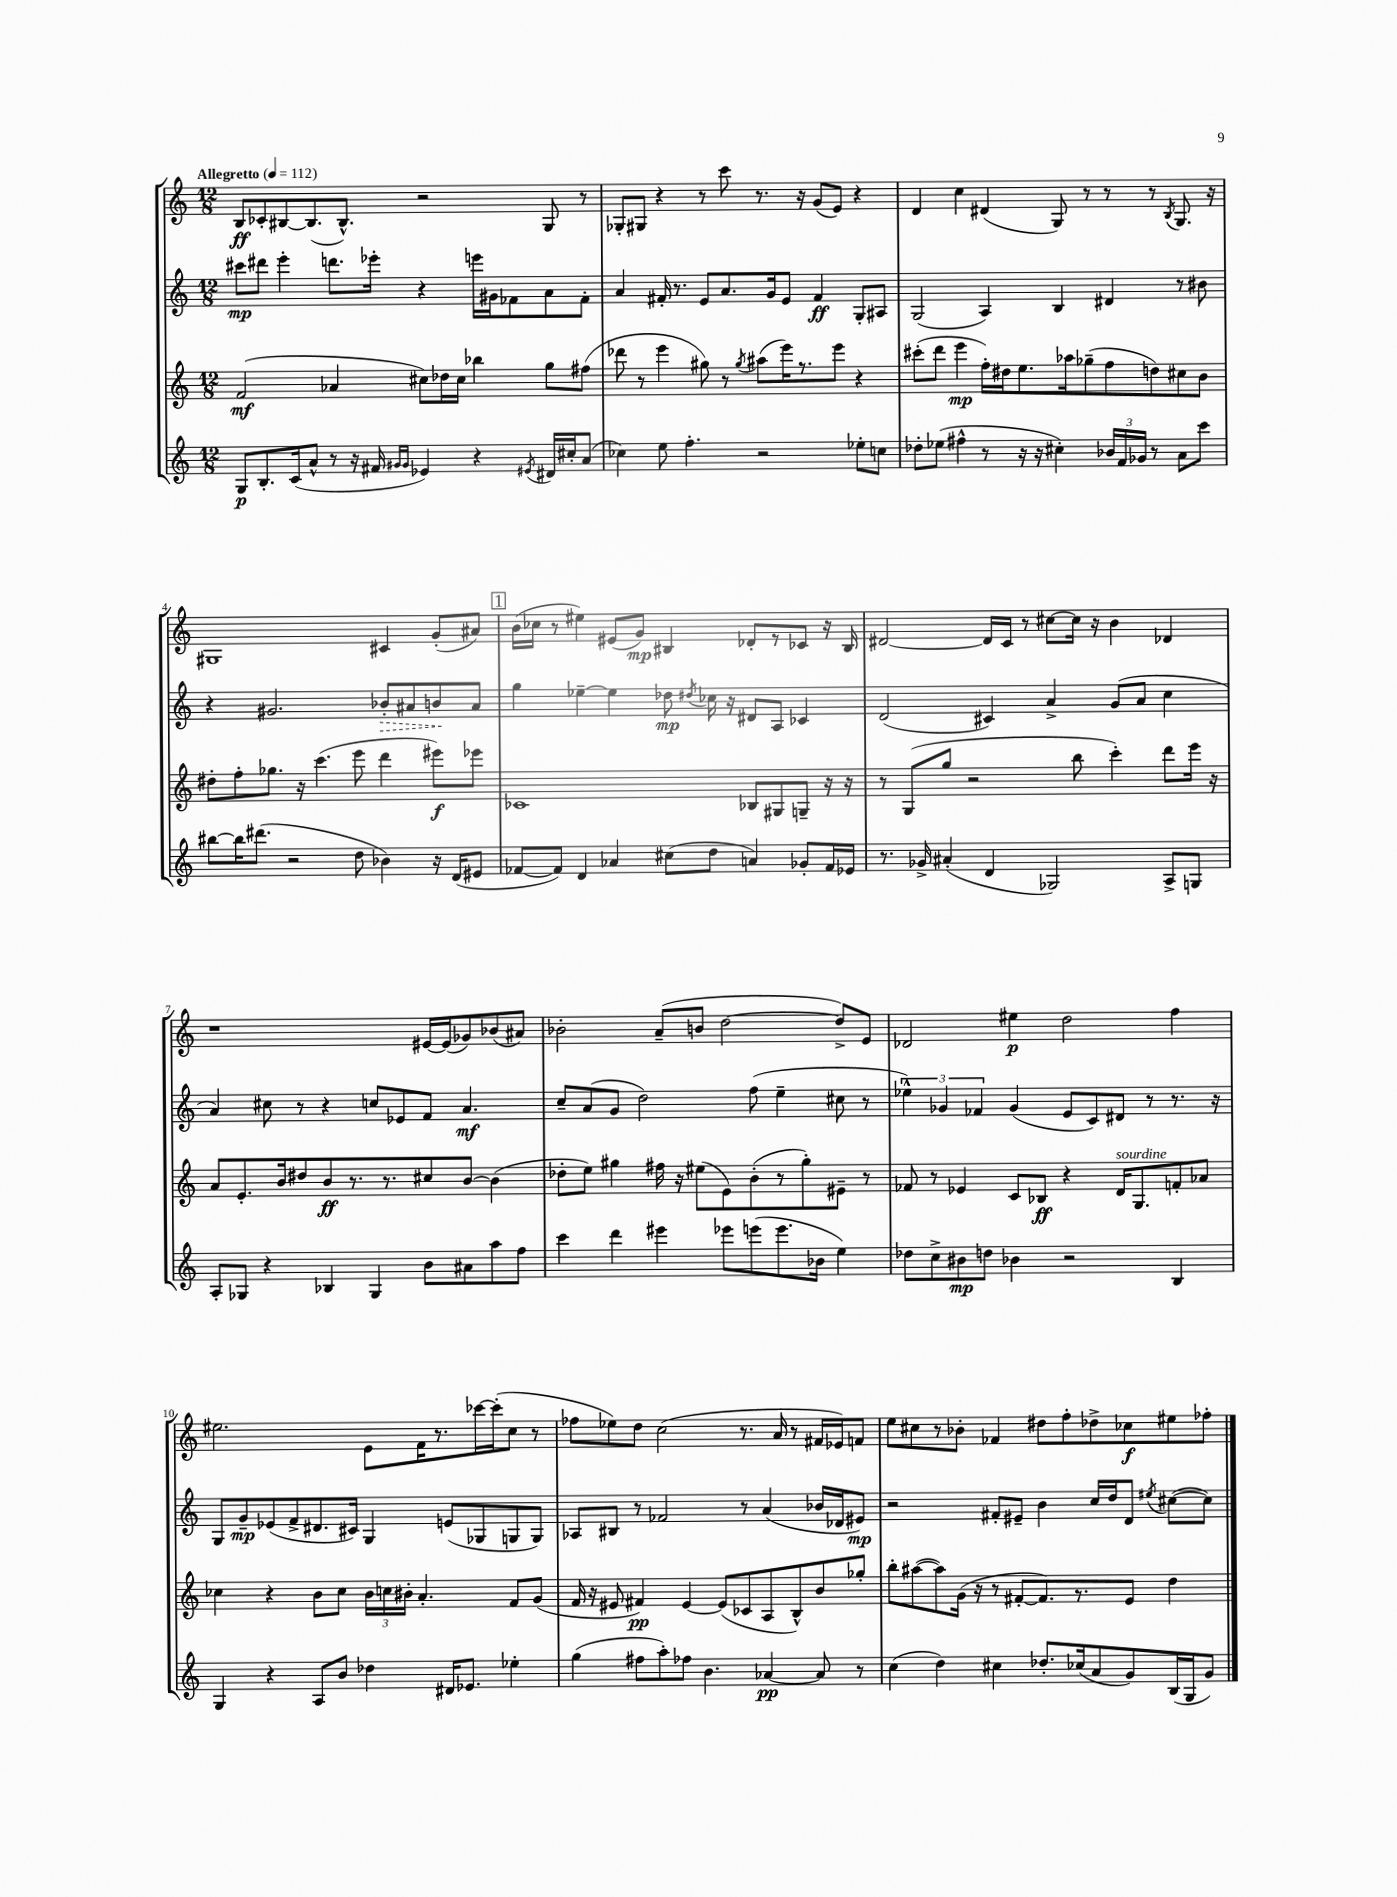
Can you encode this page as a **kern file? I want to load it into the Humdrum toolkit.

**kern	**kern	**kern	**kern
*staff4	*staff3	*staff2	*staff1
*clefG2	*clefG2	*clefG2	*clefG2
*k[]	*k[]	*k[]	*k[]
*M12/8	*M12/8	*M12/8	*M12/8
*MM112	*MM112	*MM112	*MM112
8G	(2f	8ccc#	8B
8.B'	.	8ddd#	8c-'
.	.	4eee'	[8B#
(16c	.	.	.
8a^^	.	.	(8.B#]
8r	4a-	8.ddd	.
.	.	.	8.B#^^)
16r	.	.	.
16f#	.	16eee-'	.
16qqg#	.	.	.
16qqg#	.	.	.
4e-)	8cc#)	4r	2r
.	16dd-	.	.
.	16cc#	.	.
4r	4bb-	16eee	.
.	.	16g#	.
.	.	8f-	.
8qe#	.	.	.
16d#	8gg	8a	8G
16cc#'	.	.	.
(8a	(8ff#	8f-'	8r
=	=	=	=
4cc-)	8ddd-	4a	8G-'
.	8r	.	8G#
8ee	4eee	16f#'	4r
.	.	8.r	.
4.ff'	.	.	.
.	8gg#)	8e	8r
.	8r	8.a	8ccc
.	8qgg#	.	.
2r	(8aa#	.	8.r
.	.	16g	.
.	16eee)	8e	.
.	8.r	.	16r
.	.	4f#	(8g
.	8eee	.	8e)
8ee-'	4r	8G'	4r
8cc	.	8A#	.
=	=	=	=
8dd-'	(8ccc#'	(2G	4d
(8ee-	8ddd	.	.
4ff#^^	4eee	.	4cc
8r	16ff')	4A)	(4d#
.	16dd#	.	.
16r	8.ee	.	.
16r	.	.	.
4cc#')	.	4B	8G)
.	16aa-	.	.
.	(8gg-~	.	8r
24b-	8ff	4d#	8r
24f	.	.	.
24g-	.	.	.
8r	8dd)	.	8r
.	.	.	8qB
8a	8cc#	8r	8.G
8ccc	8b	8b#	.
.	.	.	16r
=	=	=	=
[8bb#	8dd#'	4r	1G#
16bb#]	8ff'	.	.
(8.ddd#	.	.	.
.	8.gg-	2.g#	.
2r	.	.	.
.	16r	.	.
.	(4.ccc	.	.
8dd	8eee	.	.
4b-)	4ddd	8b-'	4c#
.	.	8a#	.
16r	8eee#)	8b	(8g'
(16d	.	.	.
8e#	8eee-	8a#	8a#)
=	=	=	=
[8f-	1c-	4gg	(16b
.	.	.	16cc-
8f-])	.	.	8r
4d	.	[4ee-~	4ee#)
4a-	.	4ee-]	(8e#
.	.	.	8g)
(8cc#	.	8dd-	4B#
.	.	8qdd#	.
8dd	.	16cc-	.
.	.	16r	.
4a)	8B-	8d#	8d-'
.	8G#	8A	8r
8g-'	8G~	4c-	8c-
16f-	16r	.	16r
16e-	16r	.	16B#
=	=	=	=
8.r	8r	(2d	[2d#
.	(8G	.	.
16g-^	.	.	.
(4a#'	8gg	.	.
.	2r	.	.
4d	.	4c#)	16d#]
.	.	.	16c
.	.	.	8r
2G-)	.	4a^	[8cc#
.	8bb	.	16cc#]
.	.	.	16r
.	4ccc')	(8g	4b
.	.	8a	.
8A^	8ddd	4cc	4d-
8G	16eee	.	.
.	16r	.	.
=	=	=	=
8A'	8a	4a)	1r
8G-	8.e'	.	.
4r	.	8cc#	.
.	16b	.	.
.	8dd#	8r	.
4B-	8b	4r	.
.	8.r	.	.
4G-	.	8cc	.
.	8.r	.	.
.	.	8e-	.
8b	8cc#	8f	[16e#
.	.	.	(16e#]
8a#	[8b	4.a	8g-)
8aa	(4b]	.	(8b-
8ff	.	.	8a#)
=	=	=	=
4ccc	8dd-'	8cc~	2b-'
.	8ee)	(8a	.
4ddd	4gg#	8g	.
.	.	2dd)	.
4eee#	16ff#	.	(8a~
.	16r	.	.
.	(8ee#	.	8b
8eee-	8e)	.	[2dd
(8eee	(8b'	(8ff	.
8.eee	8r	4ee~	.
.	8gg#')	.	.
16b-	.	.	.
4ee)	8e#~	8cc#	8dd^])
.	8r	8r	8e
=	=	=	=
8dd-	8f-	6ee-^^)	2d-
8cc^	8r	.	.
.	.	6g-	.
8b#	4e-	.	.
.	.	6f-	.
8dd	.	.	.
4b-	8c	(4g-	4ee#
.	8B-	.	.
2r	4r	8e	2dd
.	.	8c)	.
.	16d	8d#	.
.	8.G	.	.
.	.	8r	.
4B	8f'	8.r	4ff
.	8a-	.	.
.	.	16r	.
=	=	=	=
4G	4cc-	8G	2.ee#
.	.	8g~	.
4r	4r	(8e-	.
.	.	8f^	.
8A	8b	8.d#	.
8b	8cc-	.	.
.	.	16c#)	.
4dd-	24b	4G	8e
.	24cc	.	.
.	24b#'	.	.
.	4.a'	.	16f
.	.	.	8.r
16d#	.	(8e	.
8.e-	.	.	.
.	.	8G-	[16ccc-
.	.	.	(16ccc-']
4ee-'	8f	8G	8cc
.	(8g	8G)	8r
=	=	=	=
(4gg	16f	8A-	8ff-
.	16r	.	.
.	8e#	8B#	8ee-)
8ff#	4f#)	8r	8dd
8aa')	.	2f-	(2cc
8ff-	[4e#	.	.
4.b	.	.	.
.	(8e#]	.	.
.	8c-	8r	8.r
[4a-	8A	(4a	.
.	.	.	16a
.	8B^^)	.	8r
8a-]	8b	16b-	16f#
.	.	16d-	16e-)
8r	8gg-'	8e#)	8f
=	=	=	=
(4cc	8bb'	2r	8ee
.	([8aa#	.	8cc#
4dd)	8aa#])	.	8r
.	(16g	.	8b-'
.	16r	.	.
4cc#	8r	8f#'	4f-
.	[8f#'	8e#~	.
8.dd-'	8.f#])	4b	8dd#
.	.	.	8ff'
(16cc-	8.r	.	.
8a	.	16cc	8dd-^
.	.	16dd	.
8g)	8e	8d	8cc-
.	.	8qee#	.
(16B	4dd	([8cc#	8ee#
16G	.	.	.
8g)	.	8cc#])	8ff-'
==	==	==	==
*-	*-	*-	*-
